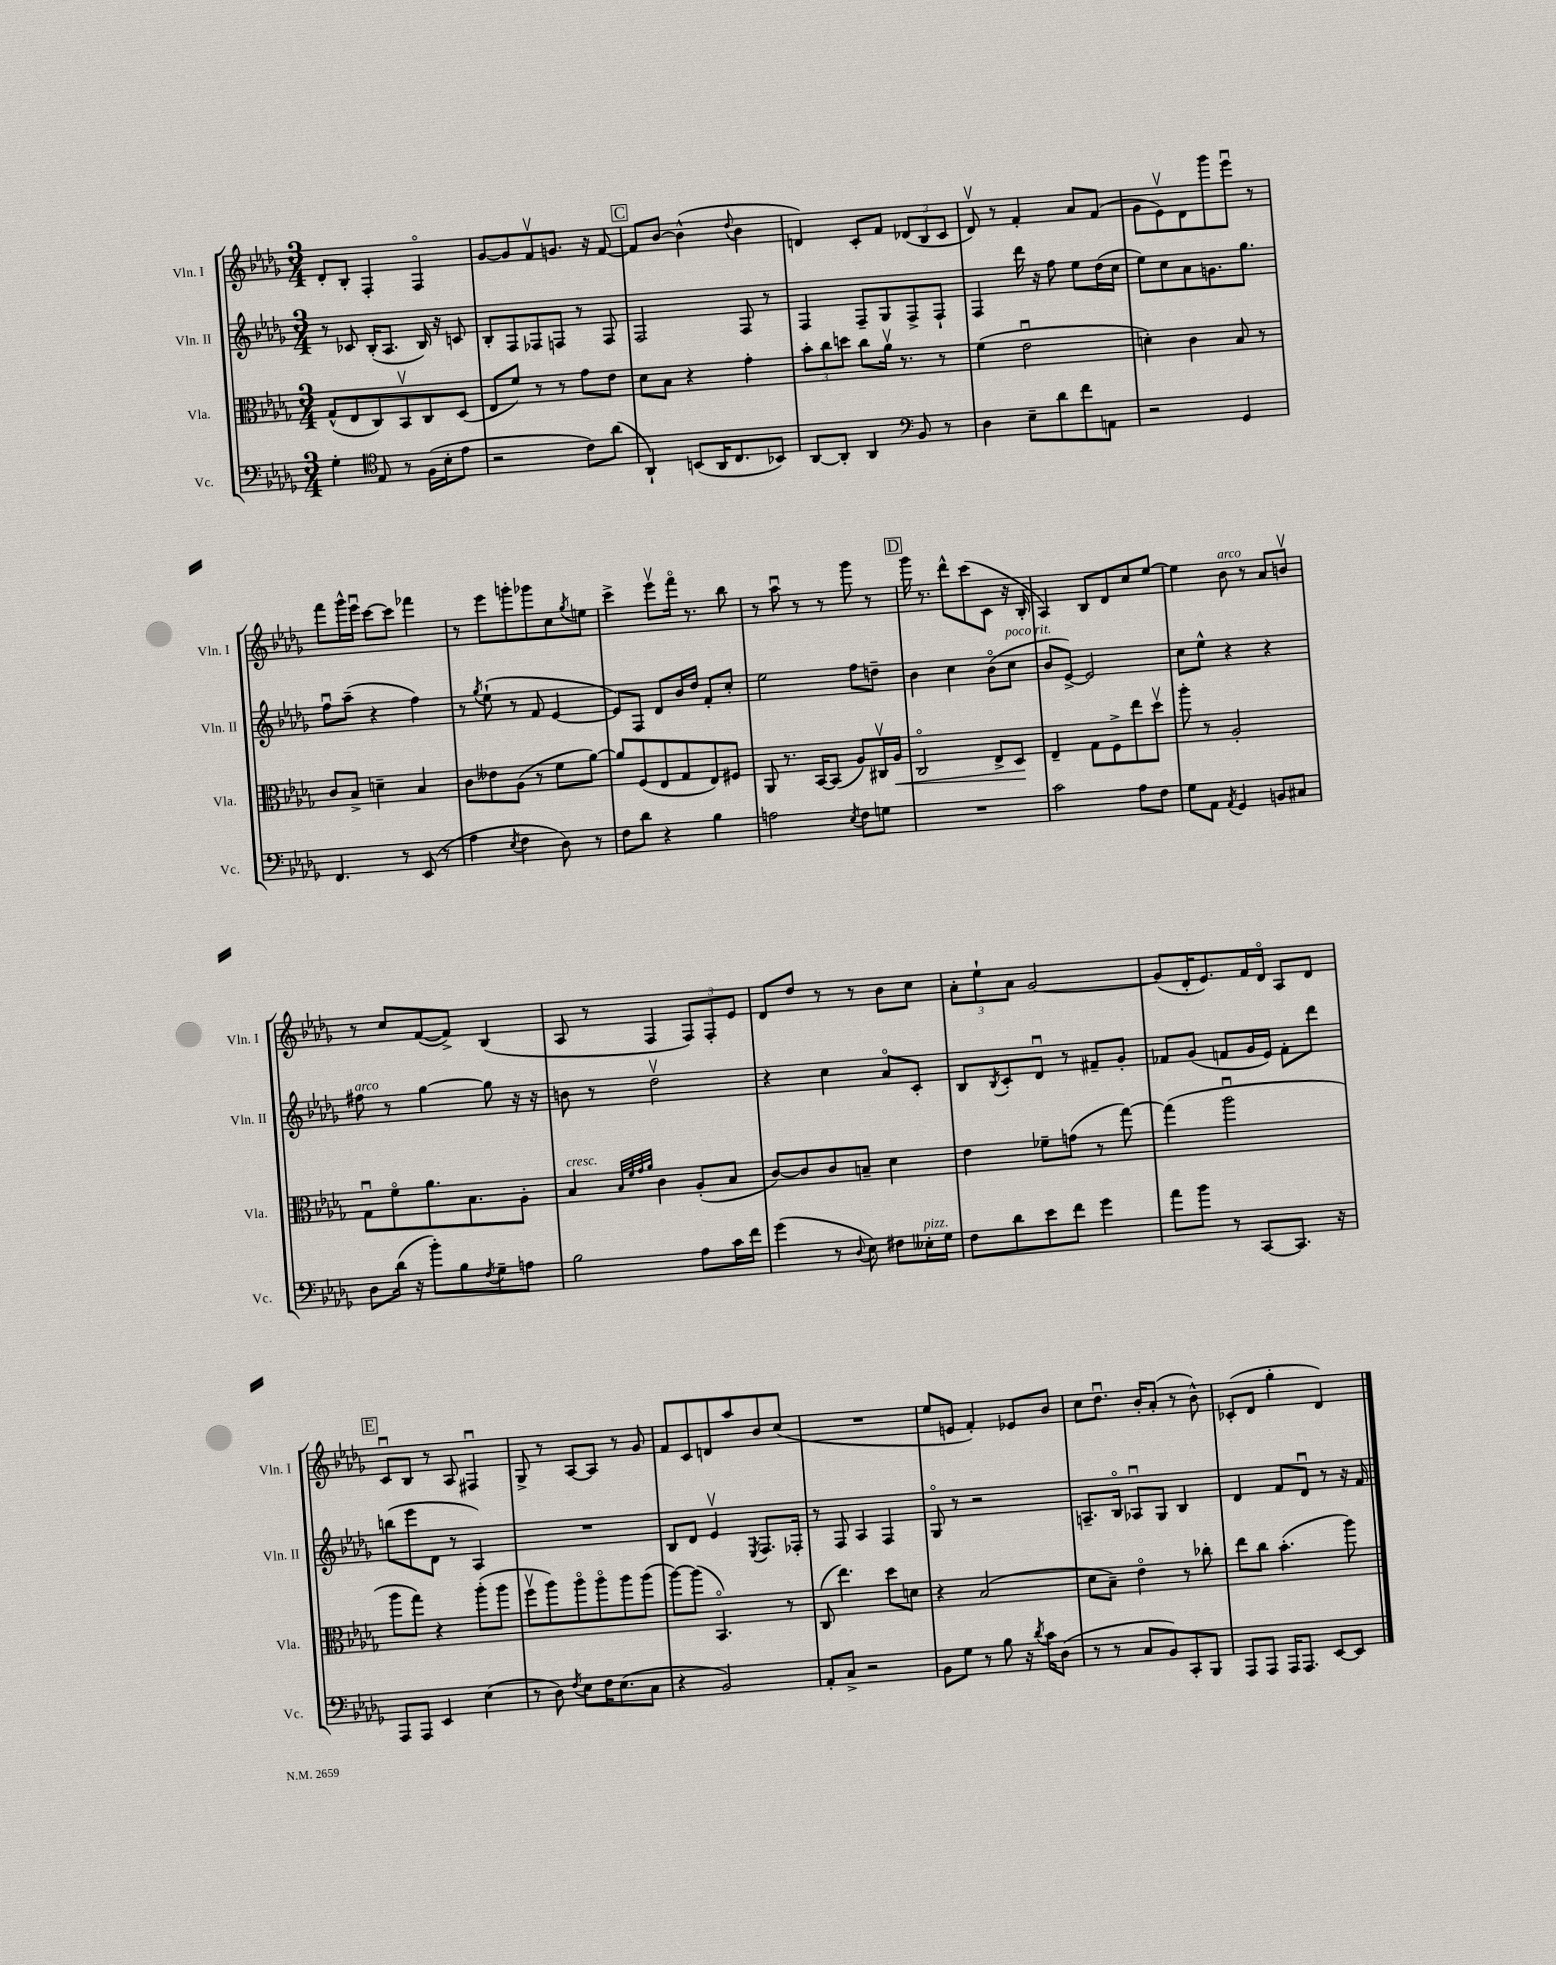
<<
\new StaffGroup <<
\new Staff = "s0" \with { instrumentName = "Vln. I" shortInstrumentName = "Vln. I" } {
    \clef treble \key des \major \numericTimeSignature \time 3/4
    des'8-. bes8-. f4-. f4\flageolet |
    ges'8~ ges'8 f'8\upbow g'8. r16 f'8~ |
    \mark \markup { \box "C" } f'8 bes'8~ bes'4-^( \appoggiatura { des''8 } bes'4 |
    d'4) c'8-. f'8 \tuplet 3/2 { des'8( bes8 c'8 } |
    des'8\upbow) r8 f'4-. aes'8 f'8( |
    ges'8 ees'8\upbow) des'8 ges'''8 ees'''8\downbow r8 |
    f'''8 ges'''16-^ ees'''16\downbow c'''8~ c'''8 fes'''4 |
    r8 ees'''8 g'''8-. ges'''8 c''8 \acciaccatura { ges''8 } e''8 |
    c'''4-> ees'''8\upbow f'''16\flageolet r8. bes''8 |
    r8 aes''8\downbow r8 r8 ges'''8 r8 |
    \mark \markup { \box "D" } ges'''16 r8. des'''8-^ c'''8( c'8 r16 bes16-. |
    aes4) bes8 des'8 c''8 ees''8~ |
    ees''4 bes'8^\markup { \italic "arco" } r8 aes'8 b'8\upbow |
    r8 c''8 f'8~( f'8->) bes4( |
    aes8 r8 f4 \tuplet 3/2 { f8) f8-. ees'8 } |
    des'8 des''8 r8 r8 bes'8 c''8 |
    \tuplet 3/2 { aes'8-. ees''8-! aes'8 } ges'2~ |
    ges'8( des'16-. ees'8.) f'16 des'16\flageolet aes8 des'8 |
    \mark \markup { \box "E" } c'8\downbow bes8 r8 aes8 fis4\downbow |
    ges8-> r8 aes8~ aes8 r8 ges'8 |
    f'8 c'8 d'8 aes''8 bes'8 c''8( |
    R2. |
    ees''8 e'8 f'4-.) ees'8 bes'8 |
    c''8 des''8.\downbow bes'16-. aes'8-.( r8 bes'8-^) |
    ces'8-.( des'8 ges''4-. des'4) \bar "|." |
}
\new Staff = "s1" \with { instrumentName = "Vln. II" shortInstrumentName = "Vln. II" } {
    \clef treble \key des \major \numericTimeSignature \time 3/4
    r8 ces'8 bes16-.( aes8. bes16) r16 c'8 |
    bes8-. f8 fes8 f8 r8 f8 |
    \mark \markup { \box "C" } f2 f8 r8 |
    f4 f8-- ges8 f8-> f8-! |
    f4 des'''16 r16 f''8 ees''8 des''16( c''16 |
    ees''8) c''8 aes'8 g'8. ges''8. |
    f''8\downbow aes''8--( r4 f''4) |
    r8 \acciaccatura { ges''8 } ees''8-!( r8 f'8 ees'4~ |
    ees'8) f8 des'8 bes'16 des''16 f'8-. c''8-. |
    ees''2 f''8 d''8-- |
    \mark \markup { \box "D" } bes'4 c''4 bes'8\flageolet( c''8^\markup { \italic "poco rit." } |
    bes'8 ees'8~->) ees'2 |
    c''8 ees''8-^ r4 r4 |
    fis''8^\markup { \italic "arco" } r8 ges''4~ ges''8 r16 r16 |
    b'8 r8 des''2\upbow |
    r4 c''4 aes'8\flageolet c'8-. |
    bes8 \acciaccatura { bes8 } c'8-. des'8\downbow r8 fis'8-- ges'8-. |
    fes'8 ges'8( f'8 ges'16 ees'16) f'8-. des'''8 |
    \mark \markup { \box "E" } b''8( ees'''8 des'8 r8 aes4) |
    R2. |
    bes8 des'8 ees'4\upbow \acciaccatura { ees8 } f8. fes16-. |
    r8 f8 aes4 f4 |
    ges8\flageolet r8 r2 |
    a8.-- bes16\flageolet aes8\downbow ges8 bes4 |
    des'4 f'8 des'8\downbow r8 r16 f'16 \bar "|." |
}
\new Staff = "s2" \with { instrumentName = "Vla." shortInstrumentName = "Vla." } {
    \clef alto \key des \major \numericTimeSignature \time 3/4
    ges8-^( ees8 c8) bes,8\upbow c8 des8( |
    ees8 f'8) r8 r8 ges'8 ees'8 |
    \mark \markup { \box "C" } des'8 bes8 r4 ges'4-. |
    \tuplet 3/2 { bes'8-. c''8 d''8 } c''8 aes'16\upbow r8. r8 |
    f'4( ees'2\downbow |
    d'4-.) c'4 bes8 r8 |
    c'8 bes8-> d'4-- bes4 |
    c'8 eeses'8 aes8( r8 f'8 aes'8~) |
    aes'8 f8( ees8 ges8 ees8) fis8 |
    aes,8 r8. bes,16~ bes,8( aes8) cis16\upbow aes16\< |
    \mark \markup { \box "D" } c2\flageolet ees8-> des8\! |
    ees4-- ges8 f8-> ees''8 des''8\upbow |
    aes''8-. r8 aes2-. |
    ges8\downbow f'8\flageolet aes'8. bes8. aes8-. |
    bes4^\markup { \italic "cresc." } \grace { bes32 f'32 ges'32 aes'32 } c'4 aes8-.( bes8 |
    c'8~) c'8 c'8 b8-- des'4 |
    ees'4 fes'8-- g'8( r8 ges''8~) |
    ges''4( aes''2\downbow |
    \mark \markup { \box "E" } aes''8 ges''8) r4 aes''8-.( aes''8 |
    f''8\upbow aes''8) aes''8\flageolet aes''8\flageolet aes''8 aes''8( |
    aes''8~) aes''8( bes,4.\flageolet) r8 |
    c8( ees''4.) des''8 d'8 |
    r4 bes2( |
    des'8 bes8--) ees'4\flageolet r8 ces''8-. |
    ees''8 c''8 bes'4.-.( aes''8) \bar "|." |
}
\new Staff = "s3" \with { instrumentName = "Vc." shortInstrumentName = "Vc." } {
    \clef bass \key des \major \numericTimeSignature \time 3/4
    ges4-. \clef tenor ees8 r8 f16( bes16-. ees'8 |
    r2 c'8) aes'8( |
    \mark \markup { \box "C" } aes,4-!) b,8( aes,16 c8. bes,8) |
    aes,8~ aes,8-. aes,4 \clef bass bes,8 r8 |
    des4 ees8-- des'8 f'8 a,8 |
    r2 ges,4 |
    f,4. r8 ees,8( r8 |
    aes4 \acciaccatura { ees8 } f4 des8) r8 |
    f8 des'8 r4 bes4 |
    a2 \acciaccatura { ees8 } f8 g8 |
    \mark \markup { \box "D" } R2. |
    c'2 aes8 f8 |
    ges8 aes,8 \acciaccatura { aes,8 } ges,4 b,8 cis8 |
    des8 des'16( r16 bes'8-.) bes8 \acciaccatura { f8 } ges8-- a8 |
    bes2 aes8 c'16 f'16 |
    ges'4( r8 \appoggiatura { des8 } ees8) fis8 eeses16-.^\markup { \italic "pizz." } ges16 |
    f8 des'8 ees'8 f'8 ges'4 |
    aes'8 bes'8 r8 c,8~ c,8. r16 |
    \mark \markup { \box "E" } aes,,8 aes,,8 ees,4 ees4( |
    r8 des8) \acciaccatura { f8 } ees8 f16 ees8.( c8 |
    r4 bes,2) |
    aes,8-. c8-> r2 |
    bes,8 ges8 r8 bes8 r16 \acciaccatura { des'8 } c'16 des8( |
    r8 r8 c8 bes,8) c,8-. bes,,8 |
    aes,,8 aes,,8 aes,,16 aes,,8. ees,8~ ees,8 \bar "|." |
}
>>
>>
\layout { \context { \Score \remove "Bar_number_engraver" } }
